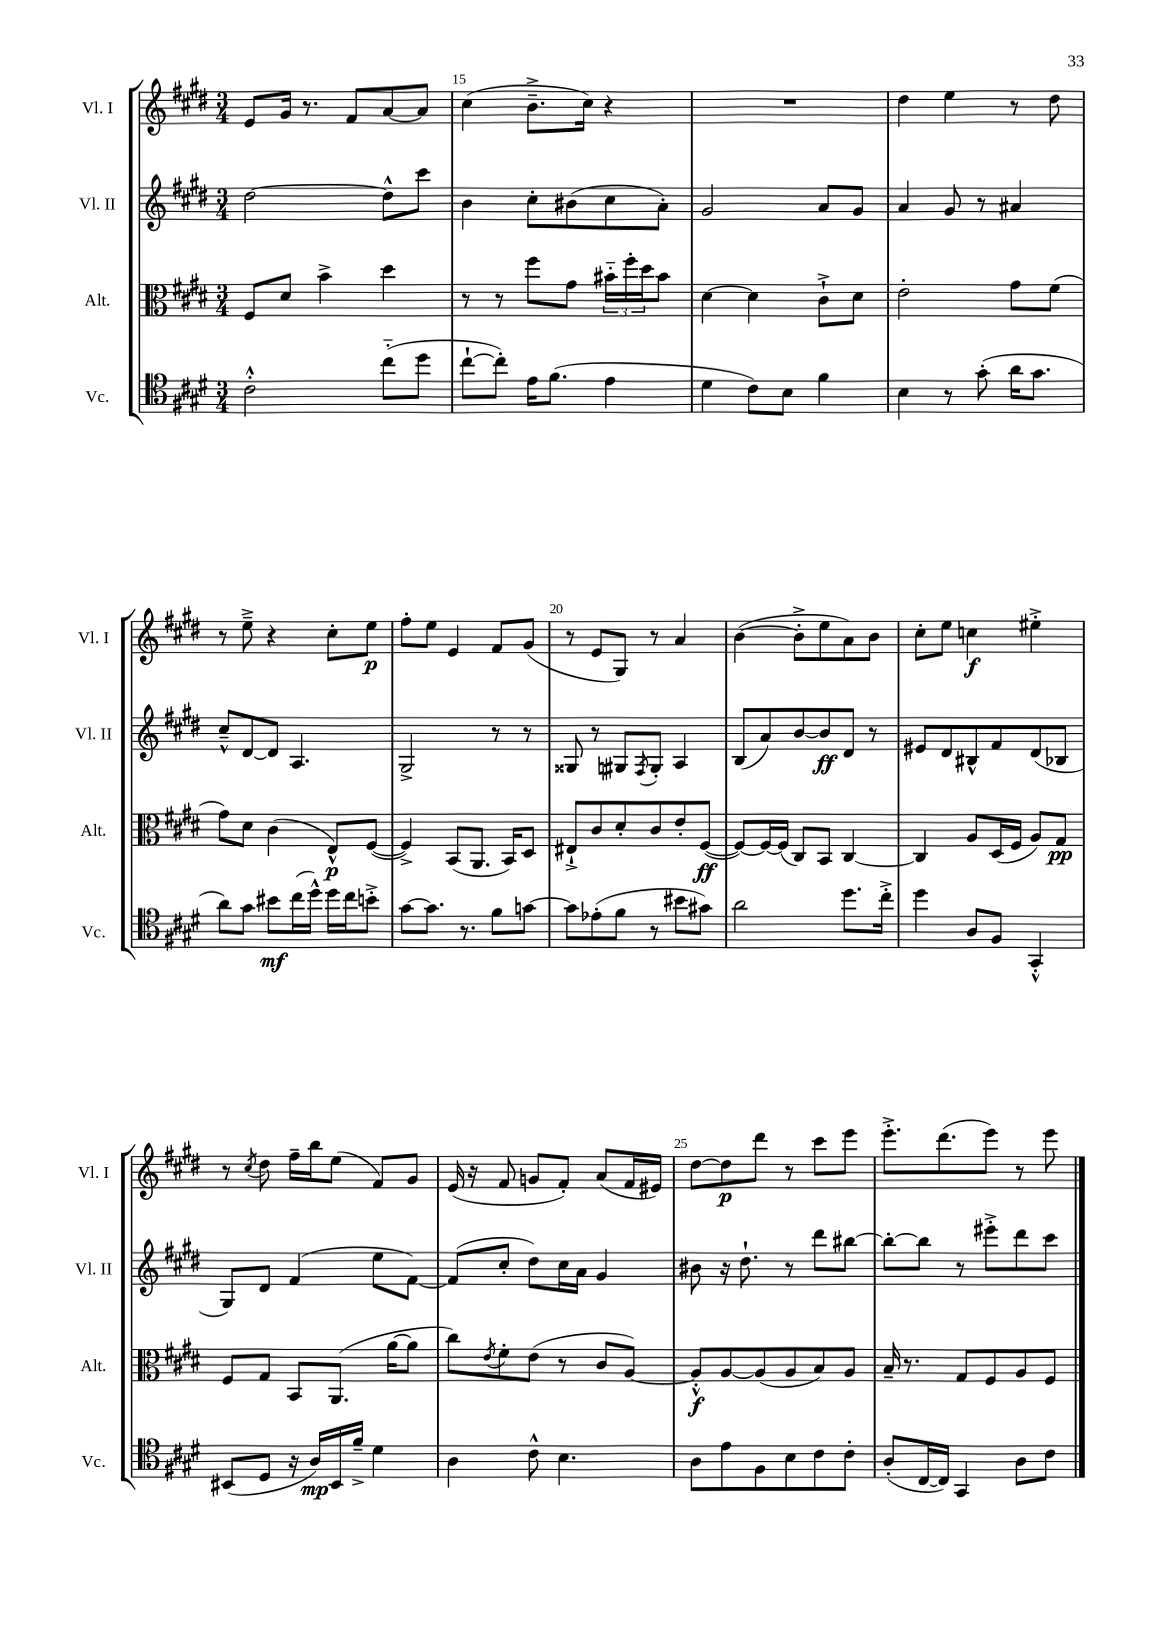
<<
\new StaffGroup <<
\new Staff = "s0" \with { instrumentName = "Vl. I" shortInstrumentName = "Vl. I" } {
    \clef treble \key e \major \numericTimeSignature \time 3/4
    e'8 gis'16 r8. fis'8 a'8~ a'8 |
    cis''4( b'8.---> cis''16) r4 |
    R2. |
    dis''4 e''4 r8 dis''8 |
    r8 e''8---> r4 cis''8-. e''8\p |
    fis''8-. e''8 e'4 fis'8 gis'8( |
    r8 e'8 gis8) r8 a'4 |
    b'4~( b'8-.-> e''8 a'8) b'8 |
    cis''8-. e''8 c''4\f eis''4-.-> |
    r8 \acciaccatura { cis''8 } dis''8 fis''16-- b''16 e''8( fis'8) gis'8 |
    e'16( r16 fis'8 g'8 fis'8-.) a'8( fis'16 eis'16) |
    dis''8~ dis''8\p dis'''8 r8 cis'''8 e'''8 |
    e'''8.-.-> dis'''8.( e'''8) r8 e'''8 \bar "|." |
}
\new Staff = "s1" \with { instrumentName = "Vl. II" shortInstrumentName = "Vl. II" } {
    \clef treble \key e \major \numericTimeSignature \time 3/4
    dis''2~ dis''8-^ cis'''8 |
    b'4 cis''8-. bis'8( cis''8 a'8-.) |
    gis'2 a'8 gis'8 |
    a'4 gis'8 r8 ais'4 |
    cis''8---^ dis'8~ dis'8 a4. |
    gis2-> r8 r8 |
    gisis8 r8 gis8 \acciaccatura { fis8 } gis8-. a4 |
    b8( a'8) b'8~ b'8\ff dis'8 r8 |
    eis'8 dis'8 bis8-^ fis'8 dis'8( bes8 |
    gis8) dis'8 fis'4( e''8 fis'8~) |
    fis'8( cis''8-. dis''8) cis''16 a'16 gis'4 |
    bis'8 r16 dis''8.-! r8 dis'''8 bis''8~ |
    bis''8~-. bis''8 r8 eis'''8-.-> dis'''8 cis'''8 \bar "|." |
}
\new Staff = "s2" \with { instrumentName = "Alt." shortInstrumentName = "Alt." } {
    \clef alto \key e \major \numericTimeSignature \time 3/4
    fis8 dis'8 b'4-> dis''4 |
    r8 r8 fis''8 gis'8 \tuplet 3/2 { bis'16-_ fis''16-. dis''16 } bis'8 |
    dis'4~ dis'4 cis'8-!-> dis'8 |
    e'2-. gis'8 fis'8( |
    gis'8) dis'8 cis'4( e8-^\p) fis8~( |
    fis4->) b,8( a,8. b,16) dis8 |
    eis8-!-> cis'8 dis'8-. cis'8 e'8-. fis8~\ff( |
    fis8~) fis16~ fis16( cis8) b,8 cis4~ |
    cis4 a8 dis16( fis16 a8) gis8\pp |
    fis8 gis8 b,8 a,8.( a'16~ a'8 |
    cis''8) \acciaccatura { e'8 } fis'8-. e'8( r8 cis'8 a8~) |
    a8-.-^\f a8~ a8( a8 b8) a8 |
    b16-- r8. gis8 fis8 a8 fis8 \bar "|." |
}
\new Staff = "s3" \with { instrumentName = "Vc." shortInstrumentName = "Vc." } {
    \clef tenor \key e \major \numericTimeSignature \time 3/4
    cis'2-.-^ cis''8-_( dis''8 |
    cis''8~-! cis''8-.) e'16 fis'8.( e'4 |
    dis'4 cis'8) b8 fis'4 |
    b4 r8 gis'8-.( a'16 gis'8. |
    a'8) gis'8 bis'8\mf cis''16( dis''16-^) dis''16 cis''16 b'8-.-> |
    gis'8~ gis'8. r8. fis'8 g'8~ |
    g'8 ees'8-.( fis'8 r8 bis'8 gis'8) |
    a'2 dis''8. cis''16-.-> |
    dis''4 a8 fis8 gis,4-.-^ |
    bis,8( dis8 r16 a16\mp) bis,16 fis'16---> dis'4 |
    a4 cis'8-^ b4. |
    a8 e'8 fis8 b8 cis'8 cis'8-. |
    a8-.( cis16~ cis16) gis,4 a8 cis'8 \bar "|." |
}
>>
>>
\layout { \context { \Score currentBarNumber = #14 \override BarNumber.break-visibility = ##(#f #t #t) barNumberVisibility = #(every-nth-bar-number-visible 5) } }
